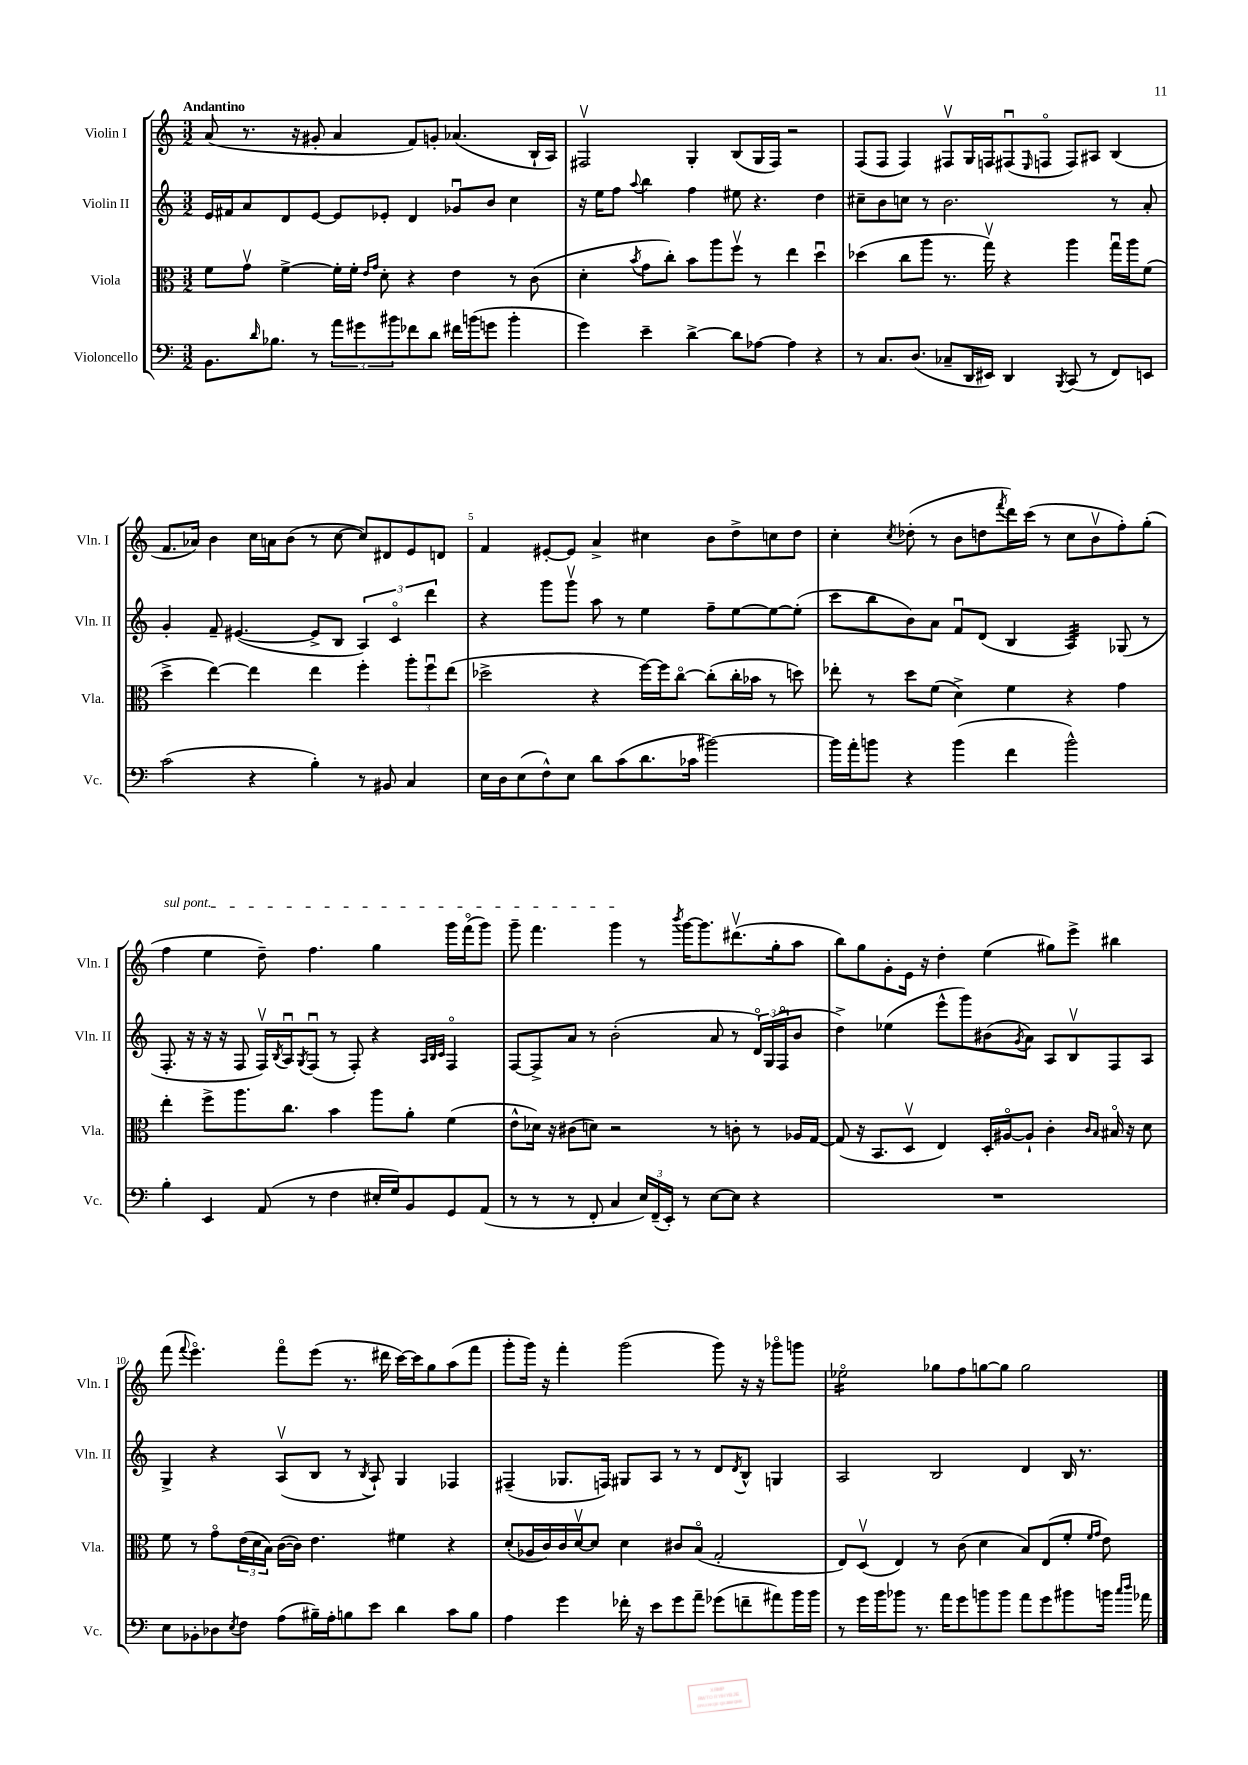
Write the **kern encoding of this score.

**kern	**kern	**kern	**kern
*staff4	*staff3	*staff2	*staff1
*clefF4	*clefC3	*clefG2	*clefG2
*k[]	*k[]	*k[]	*k[]
*M3/2	*M3/2	*M3/2	*M3/2
8.BB	8f	16e	(8a
.	.	16f#	.
.	8gv	8a	8.r
16qqd	.	.	.
8.B-	.	.	.
.	[4f^	8d	.
.	.	.	16r
8r	.	[8e	8g#'
12a	16f']	8e]	4a
.	16f'	.	.
12g#	.	.	.
.	16qqe	.	.
.	16qqg	.	.
.	8d'	8e-'	.
12b#	.	.	.
8f-	4r	4d	8f)
8d	.	.	8g'
16f#	4e	8g-u	(4.a-
(16b	.	.	.
8g	.	8b	.
4b'	8r	4cc	.
.	(8c	.	16B`
.	.	.	16A)
=	=	=	=
4g)	4d'	16r	2F#v
.	.	16ee	.
.	.	8ff	.
.	8qb	8qqaa	.
4e~	8g	4bb	.
.	8cc')	.	.
[4d^	8b	4ff	4G'
.	8aa	.	.
8d]	8ffv	8ee#	(8B
[8A-	8r	4.r	16G
.	.	.	16F#)
4A-]	4ee	.	2r
4r	4ddu	4dd	.
=	=	=	=
8r	(4dd-	8cc#~	(8F
8.C	.	8b	8F
.	8cc	8cc	4F)
(8.D	.	.	.
.	8aa	8r	.
8C-~	8.r	2.b	8F#v
16DD	.	.	16G
16EE#)	16ggv)	.	16F
4DD	4r	.	(8F#u
.	.	.	16qqE
.	.	.	8Fo
8qBBB	.	.	.
(8CC	4aa	.	8F)
8r	.	.	8A#
8FF)	16ggu	8r	(4B
.	16aa	.	.
8EE	(8f	8a'	.
=	=	=	=
(2c	4dd^	4g'	8.f
.	.	.	16a-)
.	[4ee)	8f~	4b
.	.	([4.e#	.
4r	4ee]	.	16cc
.	.	.	16a
.	.	.	(8b
4B')	4ee	8e#^]	8r
.	.	8B	[8cc
8r	4ff'	6A)	8cc])
8BB#	.	.	8d#
.	.	6co	.
4C	12aa'	.	8e
.	12ffu	6ddd	.
.	.	.	8d
.	(12ee	.	.
=	=	=	=
16E	2dd-^	4r	4f
16D	.	.	.
(8E	.	.	.
8F^^)	.	8ggg	[8e#'
8E	.	8gggv	8e#]
8d	4r	8aa	4a^
(8c	.	8r	.
8.d	[16ff)	4ee	4cc#
.	16ff]	.	.
.	[8cco	.	.
16c-	.	.	.
[2b#)	(8cc']	8ff~	8b
.	16cc'	[8ee	8dd^
.	16b-	.	.
.	8r	8ee_	8cc
.	8dd)	(8ee']	8dd
=	=	=	=
16b#]	8ee-'	8ccc	4cc'
16a'	.	.	.
8b	8r	8bb	.
.	.	.	8qcc
4r	8dd	8b)	(8dd-'
.	(8f	8a	8r
(4b	4d^)	8fu	8b
.	.	(8d	8dd
.	.	.	8qfff
4f	4f	4B	16ddd)
.	.	.	(16ccc
.	.	.	8r
2b^^)	4r	4A)	8cc
.	.	.	8bv
.	4g	(8G-	8ff')
.	.	8r	(8gg'
=	=	=	=
4B'	4ee'	8.F'	4ff
.	.	16r	.
4EE	8ff^	16r	4ee
.	.	16r	.
.	8.aa	8F	.
(8AA	.	16Fv)	8dd~)
.	.	8qB	.
.	8.cc	16Au	.
.	.	8qG	.
8r	.	(8Fu	4.ff
4F	4b	8r	.
.	.	8F')	.
16E#'	8aa	4r	4gg
16G)	.	.	.
8BB	8a'	.	.
.	.	32qqA	.
.	.	32qqB	.
.	.	32qqc	.
8GG	(4f	4Fo	16ggg
.	.	.	(16fffo
(8AA	.	.	8ggg)
=	=	=	=
8r	8e^^	[8F	8ggg~
8r	16d-)	8F^]	4.fff
.	16r	.	.
8r	(8c#	8a	.
8FF'	8d)	8r	.
4C	2r	(2b'	4ggg
24E)	.	.	8r
(24FF~	.	.	.
24EE')	.	.	.
.	.	.	8qbbb
8r	.	.	[16ggg
.	.	.	8.ggg]
[8E	8r	8a	.
8E]	8c'	8r	(8.ddd#v
4r	8r	24do)	.
.	.	(24G	.
.	.	.	16gg'
.	.	24Fo	.
.	16A-	8b	8aa
.	[16G	.	.
=	=	=	=
1.r	(8G]	4dd^)	8bb)
.	16r	.	8gg
.	8.BB	.	.
.	.	(4ee-	8g'
.	8Dv	.	16e
.	.	.	16r
.	4E)	8eee^^	4dd'
.	.	8ggg)	.
.	16D'	(8b#	(4ee
.	[16A#o	.	.
.	.	8qg	.
.	8A#`]	8a)	.
.	4c'	8A	8gg#)
.	.	8Bv	8eee^
.	16qqc	.	.
.	16qqB	.	.
.	16B#o	8F	4bb#
.	16r	.	.
.	8d	8A	.
=	=	=	=
8E	8f	4G^	(8fff
.	.	.	8qqfff
8BB-'	8r	.	4.eeeo)
8D-	8go	4r	.
8qE	.	.	.
8F	(24e	.	.
.	24d	.	.
.	24B)	.	.
(8A	([16c	(8Av	8fffo
.	16c])	.	.
16B#~)	4.e	8B	(8eee
16A'	.	.	.
8B	.	8r	8.r
.	.	8qB	.
8e	.	8A`)	.
.	.	.	16ddd#
4d	4f#	4G	[16ccc)
.	.	.	16ccc]
.	.	.	8gg
8c	4r	4F-	(8aa
8B	.	.	8fff
=	=	=	=
4A	(8d'	(4F#~	8ggg'
.	16A-	.	16ggg)
.	16c)	.	16r
4g	16c	8.G-	4fff'
.	[16dv	.	.
.	8d]	.	.
.	.	16F)	.
16f-'	4d	8G#	(2ggg
16r	.	.	.
8e	.	8A	.
8g	8c#	8r	.
8a~	(8Bo	8r	.
(8g-	2G'	8d	8ggg)
.	.	8qd	.
8f~	.	8B^^	16r
.	.	.	16r
8a#)	.	4G	8ggg-o
16b	.	.	8ggg
16b	.	.	.
=	=	=	=
8r	8E)	2A	2ee-o
16g	(8Dv	.	.
16b	.	.	.
8b-	4E)	.	.
8.r	.	.	.
.	8r	2B	8gg-
16a	.	.	.
8g	(8c	.	8ff
8b	4d	.	[8gg
8b	.	.	8gg]
8a	8B)	4d	2gg
8g	(8E	.	.
8b#	8f'	16B	.
.	.	8.r	.
.	16qqf	.	.
.	16qqg	.	.
16b	8e)	.	.
16qqcc	.	.	.
16qqdd	.	.	.
16a-	.	.	.
==	==	==	==
*-	*-	*-	*-
